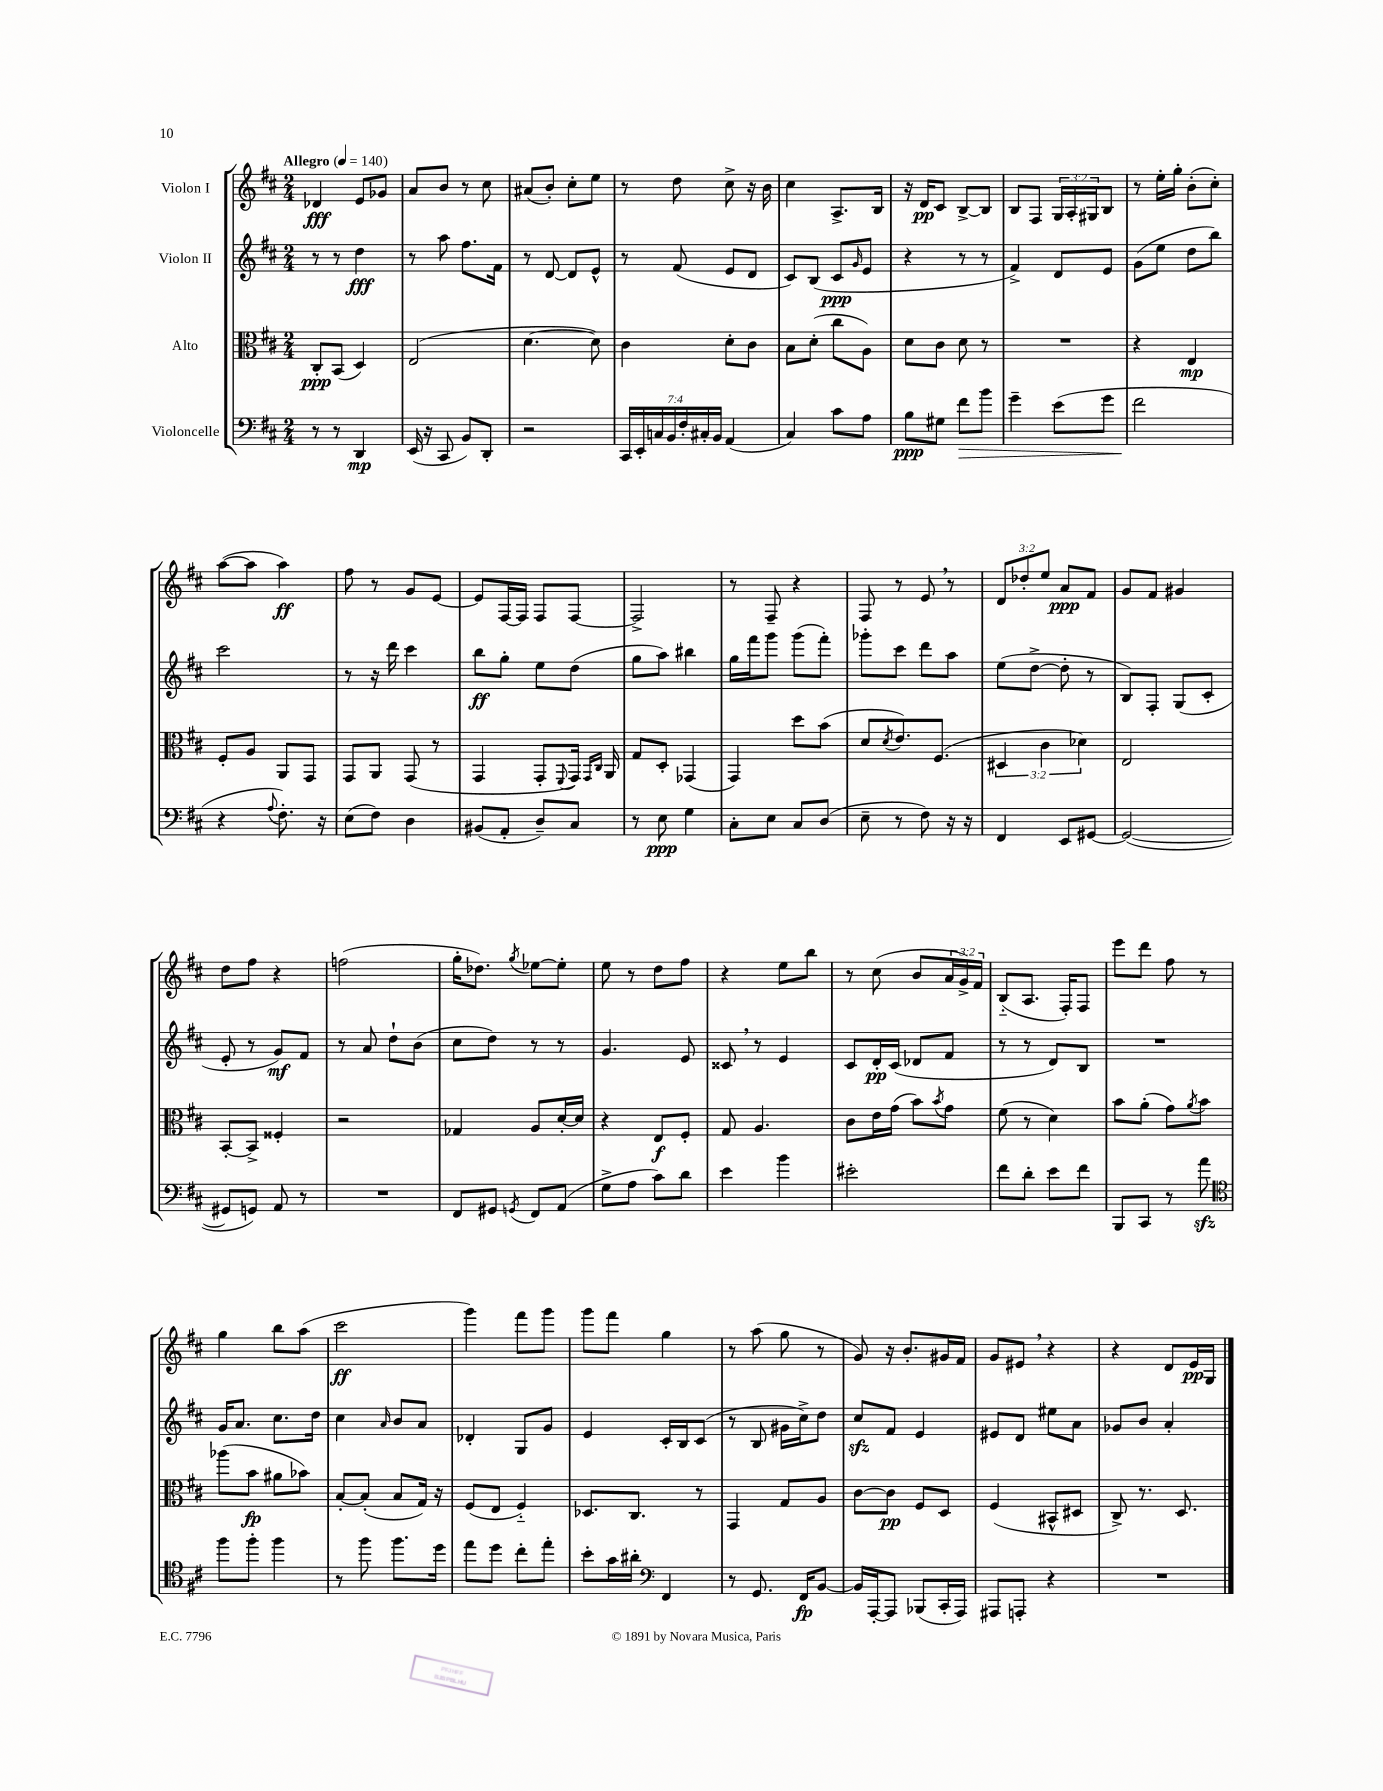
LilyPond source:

<<
\new StaffGroup <<
\new Staff = "s0" \with { instrumentName = "Violon I" } {
    \clef treble \key d \major \numericTimeSignature \time 2/4 \override Staff.TupletNumber.text = #tuplet-number::calc-fraction-text \tempo "Allegro" 4 = 140
    des'4\fff e'8 ges'8 |
    a'8 b'8 r8 cis''8 |
    ais'8( b'8-.) cis''8-. e''8 |
    r8 d''8 cis''8-> r16 b'16 |
    cis''4 a8.-> b16 |
    r16 d'16\pp cis'8 b8~-> b8 |
    b8 fis8 \tuplet 3/2 { g16 a16-. gis16 } b8 |
    r8 e''16-. g''16-. b'8-.( cis''8-.) |
    a''8~( a''8 a''4\ff) |
    fis''8 r8 g'8 e'8~ |
    e'8 fis16~ fis16 fis8 fis8~ |
    fis2-> |
    r8 fis8-- r4 |
    fis8 r8 e'8 \breathe r8 |
    \tuplet 3/2 { d'8 des''8-. e''8 } a'8\ppp fis'8 |
    g'8 fis'8 gis'4 |
    d''8 fis''8 r4 |
    f''2( |
    g''16-. des''8.) \acciaccatura { g''8 } ees''8~ ees''8-. |
    e''8 r8 d''8 fis''8 |
    r4 e''8 b''8 |
    r8 cis''8( b'8 \tuplet 3/2 { a'16 g'16->) fis'16 } |
    b8-_( a8. fis16-.) fis8 |
    e'''8 d'''8 fis''8 r8 |
    g''4 b''8 a''8( |
    cis'''2\ff |
    g'''4) fis'''8 g'''8 |
    g'''8 fis'''8 g''4 |
    r8 a''8( g''8 r8 |
    g'8) r16 b'8.-. gis'16 fis'16 |
    g'8 eis'8 \breathe r4 |
    r4 d'8 e'16\pp g16 \bar "|." |
}
\new Staff = "s1" \with { instrumentName = "Violon II" } {
    \clef treble \key d \major \numericTimeSignature \time 2/4
    r8 r8 d''4\fff |
    r8 a''8 fis''8. fis'16 |
    r8 d'8~ d'8 e'8-^ |
    r8 fis'8( e'8 d'8 |
    cis'8) b8( cis'8\ppp \grace { g'16 } e'8 |
    r4 r8 r8 |
    fis'4->) d'8 e'8 |
    g'8( e''8 d''8 b''8) |
    cis'''2 |
    r8 r16 d'''16 cis'''4 |
    b''8\ff g''8-. e''8 d''8( |
    g''8 a''8) bis''4 |
    g''16 fis'''16 g'''8 g'''8( fis'''8-.) |
    ges'''8-. cis'''8 d'''8 a''8 |
    e''8( d''8~-> d''8-. r8 |
    b8) fis8-. g8( cis'8-. |
    e'8-. r8 g'8\mf) fis'8 |
    r8 a'8 d''8-! b'8( |
    cis''8 d''8) r8 r8 |
    g'4. e'8 |
    cisis'8 \breathe r8 e'4 |
    cis'8 d'16-.\pp cis'16( des'8 fis'8 |
    r8 r8 d'8) b8 |
    R2 |
    g'16 a'8. cis''8. d''16 |
    cis''4 \grace { a'16 } b'8 a'8 |
    des'4-. g8 g'8 |
    e'4 cis'16-. b16 cis'8( |
    r8 b8 gis'16 cis''16->) d''8 |
    cis''8\sfz fis'8 e'4 |
    eis'8 d'8 eis''8 a'8 |
    ges'8 b'8 a'4-. \bar "|." |
}
\new Staff = "s2" \with { instrumentName = "Alto" } {
    \clef alto \key d \major \numericTimeSignature \time 2/4 \override Staff.TupletNumber.text = #tuplet-number::calc-fraction-text
    cis8-.\ppp b,8( d4) |
    e2( |
    d'4.~ d'8) |
    cis'4 d'8-. cis'8 |
    b8 d'8-.( cis''8 a8) |
    d'8 cis'8 d'8 r8 |
    R2 |
    r4 e4\mp |
    fis8-. a8 a,8 g,8 |
    g,8 a,8 g,8( r8 |
    g,4 g,8-. \appoggiatura { fis,8 } g,16) \grace { g,16 cis16 } a,16 |
    g8 d8-. ges,4( |
    g,4) d''8 b'8( |
    d'8 \acciaccatura { d'8 } e'8.) fis8.( |
    \tuplet 3/2 { dis4 cis'4 des'4) } |
    e2 |
    b,8~-. b,8-> fisis4-. |
    r2 |
    ges4 a8 d'16~-. d'16 |
    r4 e8\f fis8-. |
    g8 a4. |
    cis'8 e'16 g'16( b'8) \acciaccatura { b'8 } g'8 |
    fis'8( r8 d'4) |
    b'8 a'8-.( g'8) \acciaccatura { a'8 } b'8 |
    aes''8( b'8\fp ais'8 bes'8) |
    b8~-. b8-.( b8 g16) r16 |
    fis8( e8 fis4-_) |
    des8. cis8. r8 |
    g,4 g8 a8 |
    cis'8~ cis'8\pp fis8 d8 |
    fis4( bis,8-^ dis8 |
    cis8->) r8. d8. \bar "|." |
}
\new Staff = "s3" \with { instrumentName = "Violoncelle" } {
    \clef bass \key d \major \numericTimeSignature \time 2/4 \override Staff.TupletNumber.text = #tuplet-number::calc-fraction-text
    r8 r8 d,4\mp |
    e,16( r16 cis,8 b,8) d,8-. |
    r2 |
    \tuplet 7/4 { cis,16 e,16-. c16 b,16 fis16-. cis16-. b,16 } a,4( |
    cis4) cis'8 a8 |
    b8\ppp gis8 fis'8\> b'8 |
    g'4-- e'8( g'8 |
    fis'2\! |
    r4 \appoggiatura { a8 } fis8.-.) r16 |
    e8( fis8) d4 |
    bis,8( a,8-. d8--) cis8 |
    r8 e8\ppp g4 |
    cis8-. e8 cis8 d8( |
    e8-- r8 fis8) r16 r16 |
    fis,4 e,8 gis,8~ |
    gis,2~( |
    gis,8 g,8) a,8 r8 |
    R2 |
    fis,8 gis,8 \acciaccatura { g,8 } fis,8 a,8( |
    g8-> a8 cis'8) d'8 |
    e'4 b'4 |
    eis'2-. |
    fis'8 d'8-. e'8 fis'8 |
    b,,8 cis,8 r8 a'8\sfz |
    \clef tenor fis''8 fis''8-. fis''4 |
    r8 fis''8 fis''8. d''16 |
    e''8 d''8 cis''8-. e''8-. |
    b'8-. g'16 ais'16-. \clef bass fis,4 |
    r8 g,8. fis,16\fp b,8~ |
    b,16 a,,16~-. a,,8 bes,,8( cis,16-. a,,16) |
    ais,,8 a,,8-. r4 |
    R2 \bar "|." |
}
>>
>>
\layout { \context { \Score \remove "Bar_number_engraver" } }
